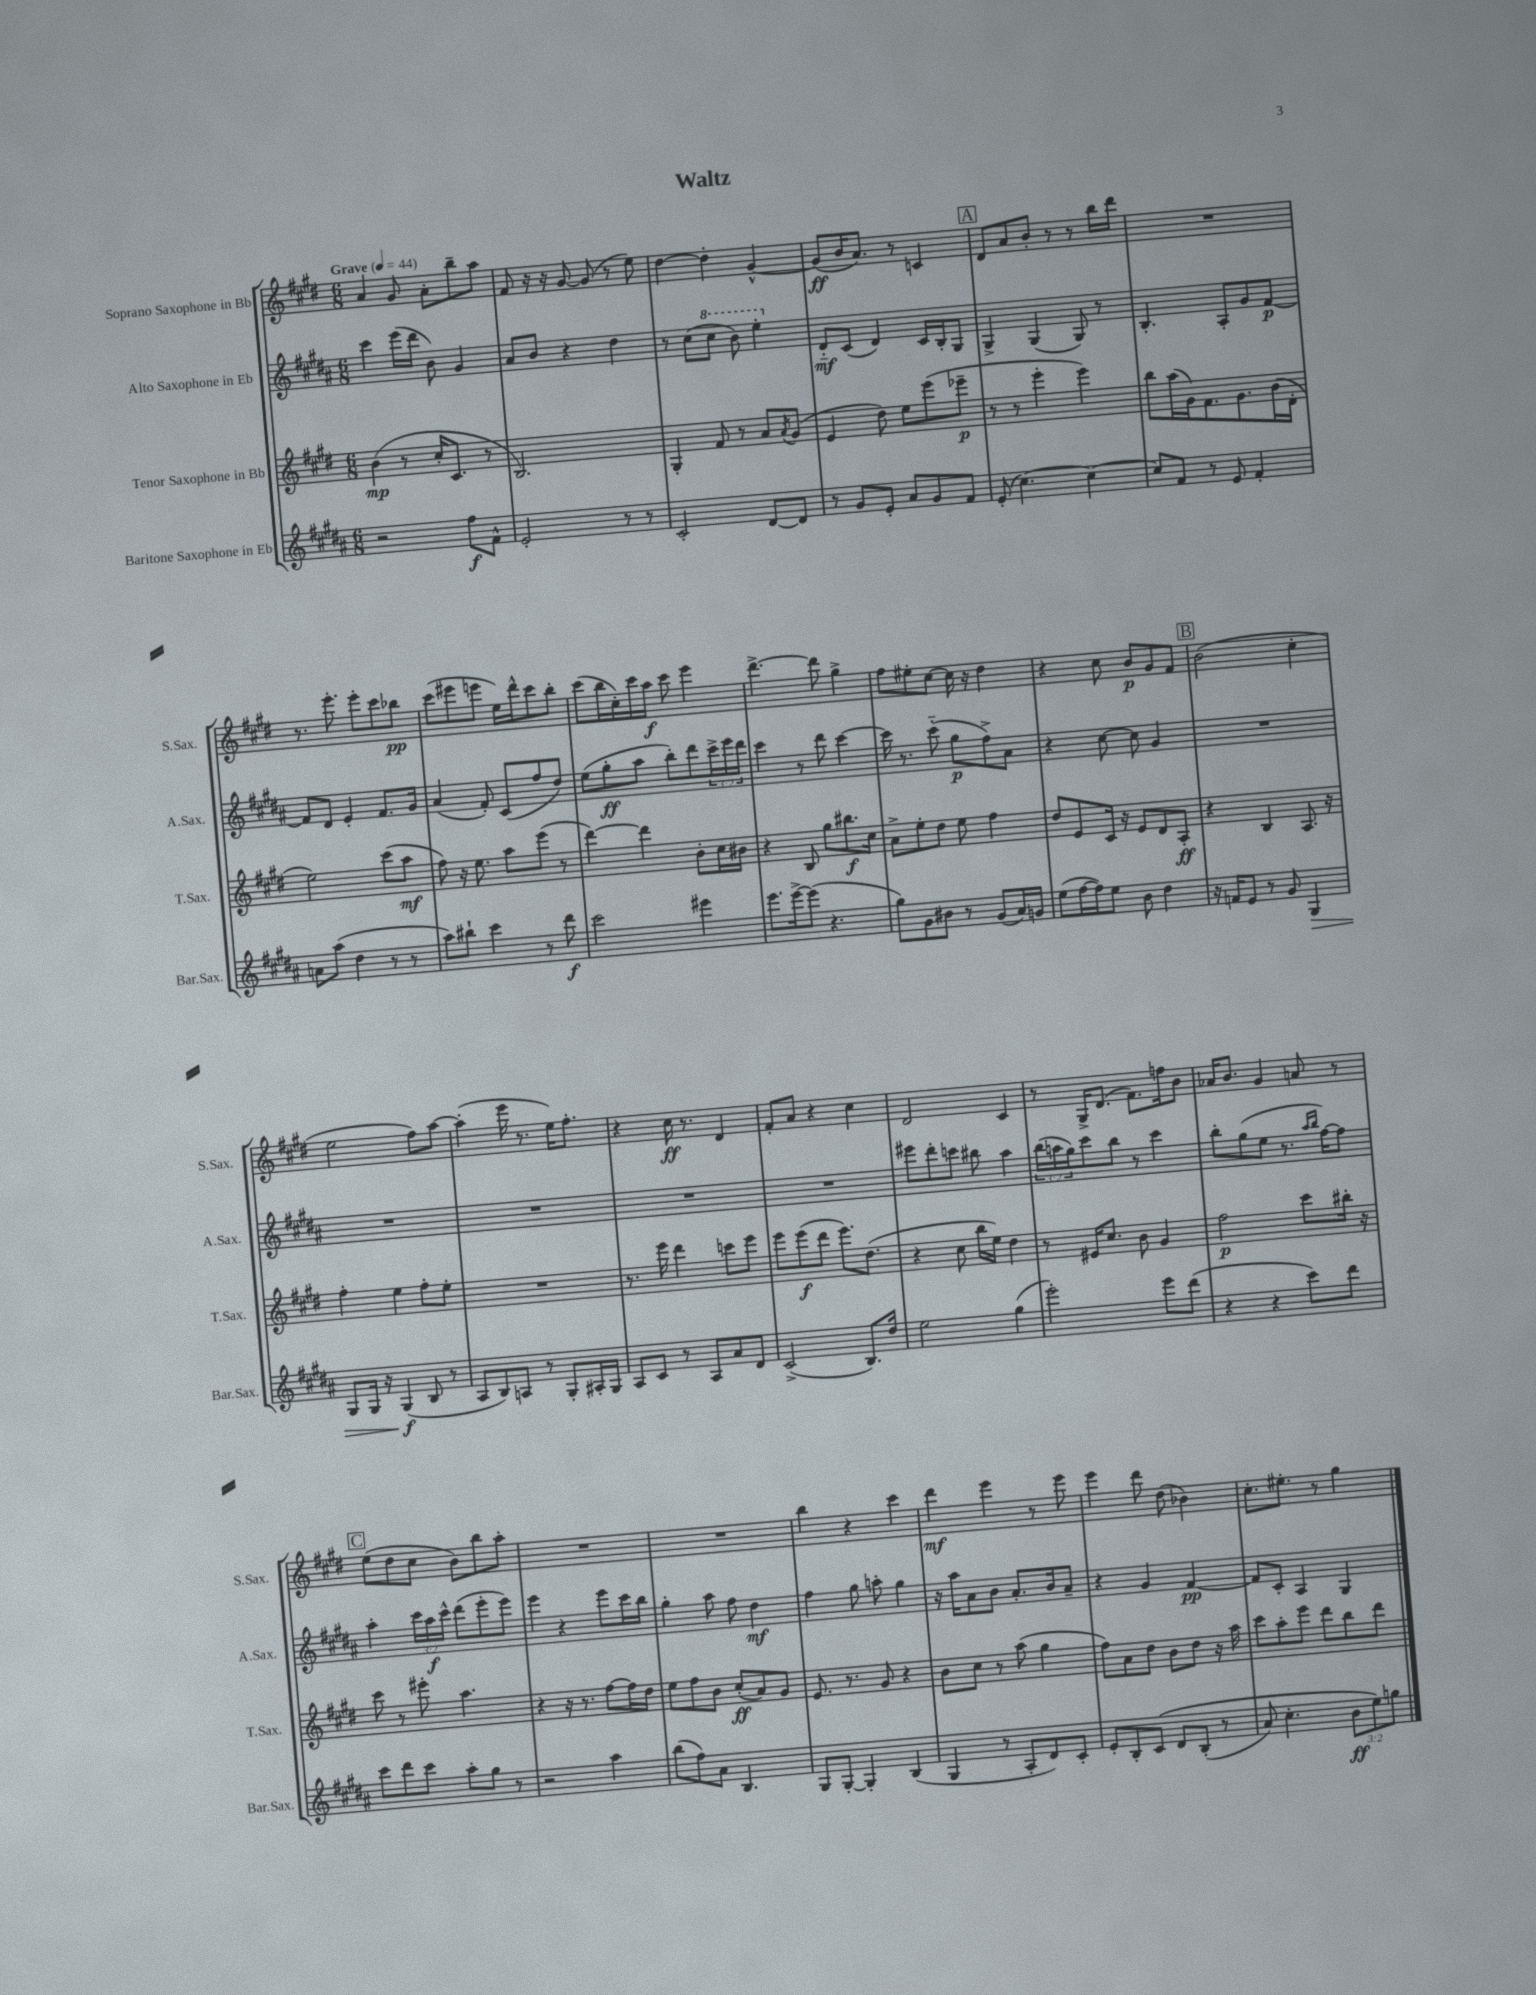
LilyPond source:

\header { title = "Waltz" }
<<
\new StaffGroup <<
\new Staff = "s0" \with { instrumentName = "Soprano Saxophone in Bb" shortInstrumentName = "S.Sax." } {
    \clef treble \key e \major \numericTimeSignature \time 6/8 \tempo "Grave" 4 = 44
    a'4 gis'8 a'8-. b''8-- a''8 |
    fis'8 r16 r16 gis'8~ gis'8( r8 e''8) |
    dis''4~ dis''4-. gis'4~-^ |
    gis'8\ff( b'16 a'8.) r8 c'4 |
    \mark \markup { \box "A" } dis'8 a'8 b'8-. r8 r8 b''16 dis'''16 |
    R2. |
    r8. e'''8.-. e'''8-. cis'''8 bes''8\pp |
    cis'''8( eis'''8 e'''8 e''16) dis'''16-^ cis'''8 b''8-. |
    cis'''8( b''16 cis''16-.) cis'''16 a''16\f cis'''8 e'''4 |
    dis'''4.~-> dis'''8 gis''4-> |
    fis''8 eis''8-. cis''8~ cis''16 r16 dis''4 |
    r4 cis''8 b'8\p gis'8 fis'8 |
    \mark \markup { \box "B" } b'2( cis''4-. |
    e''2 fis''8) a''8~ |
    a''4-.( e'''16 r8. e''16) fis''8.-. |
    r4 cis''16\ff r8. dis'4 |
    fis'8-. a'8 r4 cis''4 |
    dis'2 cis'4 |
    r8 gis16-> dis'8.( fis'8.) f''16 b'8 |
    aes'16 b'8. gis'4 a'8 r8 |
    \mark \markup { \box "C" } e''8( dis''8 cis''8 b'8) b''8 a''8-. |
    R2. |
    R2. |
    b''4 r4 cis'''4 |
    dis'''4\mf e'''4 r8 e'''8 |
    e'''4 dis'''8 dis''8( bes'4) |
    cis''8.-. eis''8.-. r8 gis''4 \bar "|." |
}
\new Staff = "s1" \with { instrumentName = "Alto Saxophone in Eb" shortInstrumentName = "A.Sax." } {
    \clef treble \key b \major \numericTimeSignature \time 6/8 \override Staff.TupletNumber.text = #tuplet-number::calc-fraction-text
    cis'''4 e'''16( dis'''16 b'8) gis'4 |
    ais'8 b'8 r4 dis''4 |
    r8 cis''8( \ottava #1 cis'''8 b''8) e'''4-. \ottava #0 |
    dis'8-_\mf cis'8( dis'4) cis'16 b16-. gis8 |
    \mark \markup { \box "A" } gis4-> gis4( gis8) r8 |
    b4.-. ais8-. gis'8 fis'8~\p |
    fis'8 dis'8 e'4-. fis'8. gis'16 |
    ais'4( fis'8-.) cis'8( fis''8 dis''8) |
    e''8( gis''8-.\ff ais''8 b''8-.) dis'''8 \tuplet 3/2 { cis'''16-> e'''16 dis'''16 } |
    cis'''4 r8 dis'''8 cis'''4~ |
    cis'''16 r8. cis'''8-_( gis''8\p fis''8->) ais'8 |
    r4 cis''8~ cis''8 gis'4 |
    \mark \markup { \box "B" } R2. |
    R2. |
    R2. |
    R2. |
    R2. |
    eis'''8 dis'''8-. c'''8 bis''8 ais''4 |
    \tuplet 3/2 { b''16( a''16 gis''16) } cis'''8 b''8 r8 cis'''4 |
    b''8-. gis''8( e''8 r8. \grace { ais''16 b''16 } fis''16~) fis''8 |
    \mark \markup { \box "C" } ais''4-. \tuplet 3/2 { cis'''16 ais''16\f cis'''16-^ } dis'''8( e'''8-. e'''8) |
    e'''4 r4 e'''8 cis'''16 b''16 |
    gis''4-. ais''8 fis''8 dis''4\mf |
    fis''4 gis''8 a''8-. gis''4 |
    r16 ais''16 ais'8 b'8 ais'8.-. b'16 ais'8-- |
    r4 gis'4 fis'4~\pp |
    fis'8 cis'8-. ais4 gis4 \bar "|." |
}
\new Staff = "s2" \with { instrumentName = "Tenor Saxophone in Bb" shortInstrumentName = "T.Sax." } {
    \clef treble \key e \major \numericTimeSignature \time 6/8
    b'4\mp( r8 cis''16-. cis'8. r8 |
    b2.) |
    gis4-. fis'8 r8 a'8 \acciaccatura { a'8 } gis'8( |
    e'4 dis''8) e''8 e'''8( ees'''8--\p |
    \mark \markup { \box "A" } r8 r8 e'''4-. e'''4) |
    b''8 a''16( gis'16) fis'8. gis'8. b'16( dis'16-. |
    e''2) cis'''8( a''8\mf |
    fis''8) r16 e''8. a''8 e'''8( r8 |
    dis'''4~) dis'''4 b'8-. cis''16 bis'16 |
    r4 b8 gis''8 bis''8.\f cis''16 |
    a'8-> e''8-. dis''8 e''8 fis''4 |
    dis''8 e'8 cis'16 r16 e'8 dis'8 a8-.\ff |
    \mark \markup { \box "B" } r4 b4 a8. r16 |
    fis''4-. e''4 fis''8-. e''8-. |
    R2. |
    r8. e'''16 dis'''4 c'''8 e'''8 |
    e'''8 e'''8\f( dis'''8 e'''8.) dis''8.( |
    r4 cis''8 b''16 e''16) dis''4 |
    r8 eis'16 cis''8. b'8 gis'4 |
    fis''2\p cis'''8 bis''16-. r16 |
    \mark \markup { \box "C" } cis'''8 r8 eis'''8-. a''4. |
    r4 r16 r8. fis''8~ fis''16 dis''16 |
    e''8 fis''8 b'8 cis''8-.\ff( a'8) gis'8 |
    e'8. r8. gis'8 r4 |
    b'8 cis''8 r8 a''8( gis''4 |
    fis''8) a'8 dis''8 b'8 dis''8 r16 a''16 |
    cis'''8 a''8-. e'''8 dis'''8 b''8 dis'''8 \bar "|." |
}
\new Staff = "s3" \with { instrumentName = "Baritone Saxophone in Eb" shortInstrumentName = "Bar.Sax." } {
    \clef treble \key b \major \numericTimeSignature \time 6/8 \override Staff.TupletNumber.text = #tuplet-number::calc-fraction-text
    r2 fis''8\f fis'8-^ |
    e'2-. r8 r8 |
    cis'2-. dis'8~ dis'8 |
    r8 gis'8 e'8-. ais'8 gis'8 fis'8 |
    \mark \markup { \box "A" } e'8-.( cis''4.~) cis''4~ |
    cis''8 fis'8 r8 e'8 fis'4-. |
    a'8 ais''8( dis''4 r8 r8 |
    ais''8) bis''8-! cis'''4 r8 dis'''8\f |
    cis'''2 eis'''4 |
    e'''8. e'''16~-> e'''8( r4. |
    gis''8) gis'8 bis'8 r8 gis'8( ais'16) g'16 |
    e''8( fis''16~ fis''16) e''8 b'8 dis''4 |
    \mark \markup { \box "B" } r16 f'16 e'8 r8 gis'8 gis4\> |
    gis8 gis16 r16 gis4\f\!( b8 r8 |
    ais8 b8) a8 r8 gis8-. ais16-. gis16 |
    ais8 cis'8 r8 ais8 ais'8 dis'8 |
    cis'2->( b8.) dis''16 |
    e''2 gis''4( |
    e'''2-.) e'''8 dis'''8( |
    r4 r4 cis'''8) dis'''8 |
    \mark \markup { \box "C" } cis'''8 dis'''8 cis'''8 ais''8-. gis''8 r8 |
    r2 ais''4 |
    b''8( fis''8) ais'8 b4. |
    gis8 gis8~-. gis4-. b4( |
    gis4 r8 ais8-. dis'8) cis'8-. |
    e'8-. b8-. cis'8\( dis'8 b8-.( r8 |
    ais'8) cis''4.-. \tuplet 3/2 { b'8\ff e''8\) g''8 } \bar "|." |
}
>>
>>
\layout { \context { \Score \remove "Bar_number_engraver" } }
